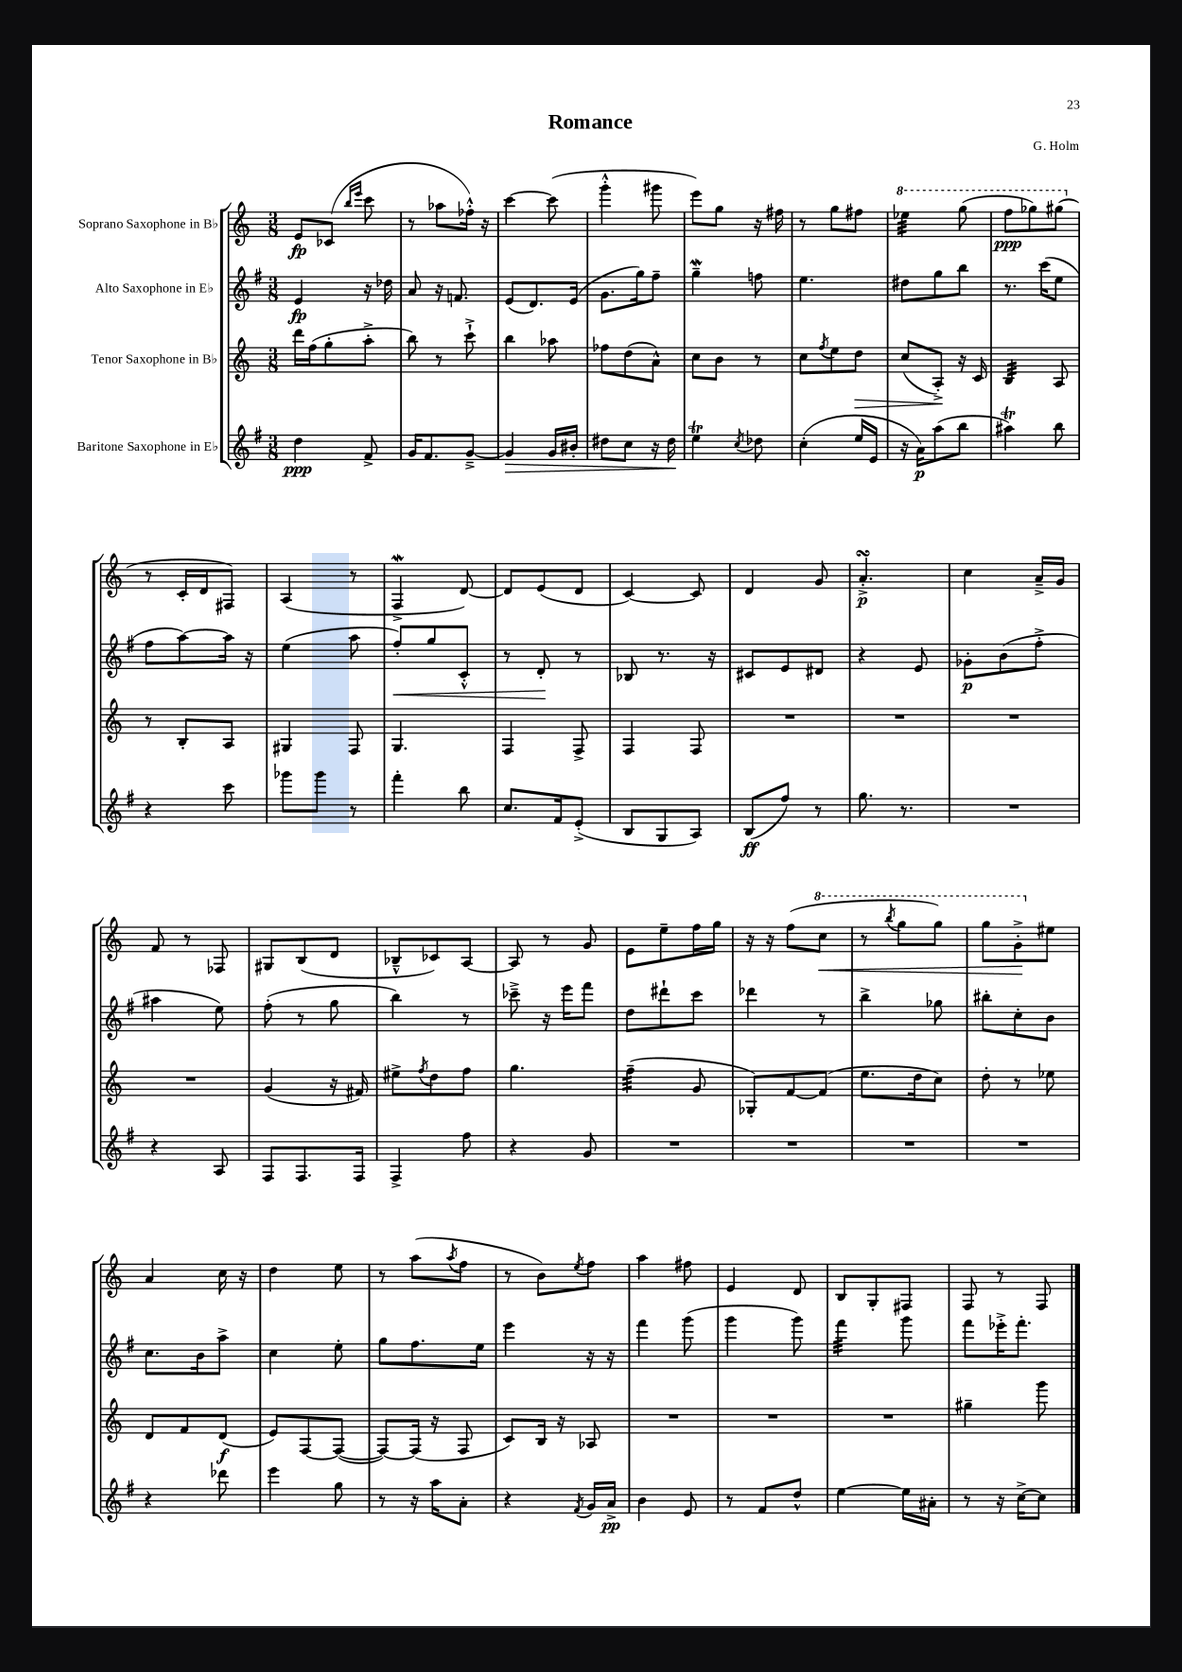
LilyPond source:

\header { title = "Romance" composer = "G. Holm" }
<<
\new StaffGroup <<
\new Staff = "s0" \with { instrumentName = "Soprano Saxophone in Bb" } {
    \clef treble \key c \major \numericTimeSignature \time 3/8
    e'8\fp ces'8( \grace { b''16 e'''16 } c'''8 |
    r8 aes''8 fes''16-.-^) r16 |
    c'''4~ c'''8( |
    g'''4-.-^ gis'''8 |
    e'''8) g''8 r16 fis''16 |
    r8 g''8 fis''8 |
    \ottava #1 ees'''4:32 g'''8( |
    f'''8\ppp ges'''8) gis'''8( \ottava #0 |
    r8 c'16-. d'16 fis8) |
    a4( r8 |
    f4->\mordent d'8~) |
    d'8 e'8( d'8 |
    c'4~) c'8 |
    d'4 g'8 |
    a'4.-.->\turn\p |
    c''4 a'16---> g'16 |
    f'8 r8 fes8 |
    gis8 b8( d'8 |
    bes8---^ ces'8) a8~ |
    a8 r8 g'8 |
    e'8 e''8-- f''16 g''16 |
    r16 r16 f''8( \ottava #1 c'''8\< |
    r8 \acciaccatura { b'''8 } g'''8 g'''8) |
    g'''8 g''8-.->\! \ottava #0 eis''8 |
    a'4 c''16 r16 |
    d''4 e''8 |
    r8 a''8( \acciaccatura { a''8 } f''8 |
    r8 b'8) \acciaccatura { e''8 } f''8 |
    a''4 fis''8 |
    e'4 d'8 |
    b8 g8-. fis8 |
    f8 r8 f8 \bar "|." |
}
\new Staff = "s1" \with { instrumentName = "Alto Saxophone in Eb" } {
    \clef treble \key g \major \numericTimeSignature \time 3/8
    e'4\fp r16 des''16 |
    a'8 r16 f'8. |
    e'8( d'8.) e'16( |
    g'8. g''16) fis''8-- |
    g''4--\mordent f''8 |
    e''4. |
    dis''8 g''8 b''8 |
    r8. c'''16( e''8 |
    fis''8 a''8~) a''16 r16 |
    e''4( a''8 |
    fis''8-.\<) g''8 c'8-.-^ |
    r8 d'8-.\! r8 |
    bes8 r8. r16 |
    cis'8 e'8 dis'8 |
    r4 e'8 |
    ges'8-.\p b'8( fis''8-.-> |
    ais''4 e''8) |
    fis''8-.( r8 g''8 |
    b''4) r8 |
    ces'''8---> r16 e'''16 fis'''8 |
    d''8 dis'''8-! c'''8 |
    des'''4 r8 |
    b''4-> ges''8 |
    bis''8-. c''8-. b'8 |
    c''8. b'16 a''8-> |
    c''4 e''8-. |
    g''8 fis''8. e''16 |
    e'''4 r16 r16 |
    fis'''4 g'''8( |
    g'''4 g'''8) |
    fis'''4:32 g'''8 |
    fis'''8 ees'''16-.-> fis'''8.-. \bar "|." |
}
\new Staff = "s2" \with { instrumentName = "Tenor Saxophone in Bb" } {
    \clef treble \key c \major \numericTimeSignature \time 3/8
    d'''16 f''16( g''8-. a''8-.-> |
    b''8) r8 c'''8-!-> |
    b''4 aes''8 |
    fes''8 d''8( a'8-^) |
    c''8 b'8 r8 |
    c''8 \acciaccatura { f''8 } e''8 d''8\> |
    c''8( a8-.->\!) r16 c'16 |
    b4:32 a8 |
    r8 b8-. a8 |
    gis4 f8 |
    g4. |
    f4 f8-> |
    f4 f8 |
    R4. |
    R4. |
    R4. |
    R4. |
    g'4( r16 fis'16) |
    eis''8-> \acciaccatura { f''8 } d''8 f''8 |
    g''4. |
    f''4:32--( g'8 |
    ges8-.) f'8~ f'8( |
    e''8. d''16 c''8) |
    d''8-. r8 ees''8 |
    d'8 f'8 d'8\f( |
    e'8) f8~ f8~( |
    f8~) f16( r16 f8 |
    c'8) b16 r16 aes8 |
    R4. |
    R4. |
    R4. |
    gis''4-- g'''8 \bar "|." |
}
\new Staff = "s3" \with { instrumentName = "Baritone Saxophone in Eb" } {
    \clef treble \key g \major \numericTimeSignature \time 3/8
    d''4\ppp fis'8-> |
    g'16 fis'8. g'8~---> |
    g'4\> g'16 bis'16-. |
    dis''8 c''8 r16 dis''16\! |
    e''4\trill \acciaccatura { c''8 } des''8 |
    c''4-.( e''16 e'16 |
    r16 a'16\p) a''8( b''8 |
    ais''4\trill) b''8 |
    r4 c'''8 |
    ges'''8 ges'''8 r8 |
    fis'''4-. b''8 |
    c''8. fis'16 e'8-.->( |
    b8 g8 a8) |
    b8\ff( fis''8) r8 |
    g''8. r8. |
    R4. |
    r4 a8 |
    fis8 fis8. fis16 |
    fis4-> fis''8 |
    r4 g'8 |
    R4. |
    R4. |
    R4. |
    R4. |
    r4 des'''8 |
    e'''4 g''8 |
    r8 r16 a''16 a'8-. |
    r4 \acciaccatura { fis'8 } g'16 a'16->\pp |
    b'4 e'8 |
    r8 fis'8 d''8-^ |
    e''4~ e''16 ais'16-. |
    r8 r16 c''16~-> c''8 \bar "|." |
}
>>
>>
\layout { \context { \Score \remove "Bar_number_engraver" } }
